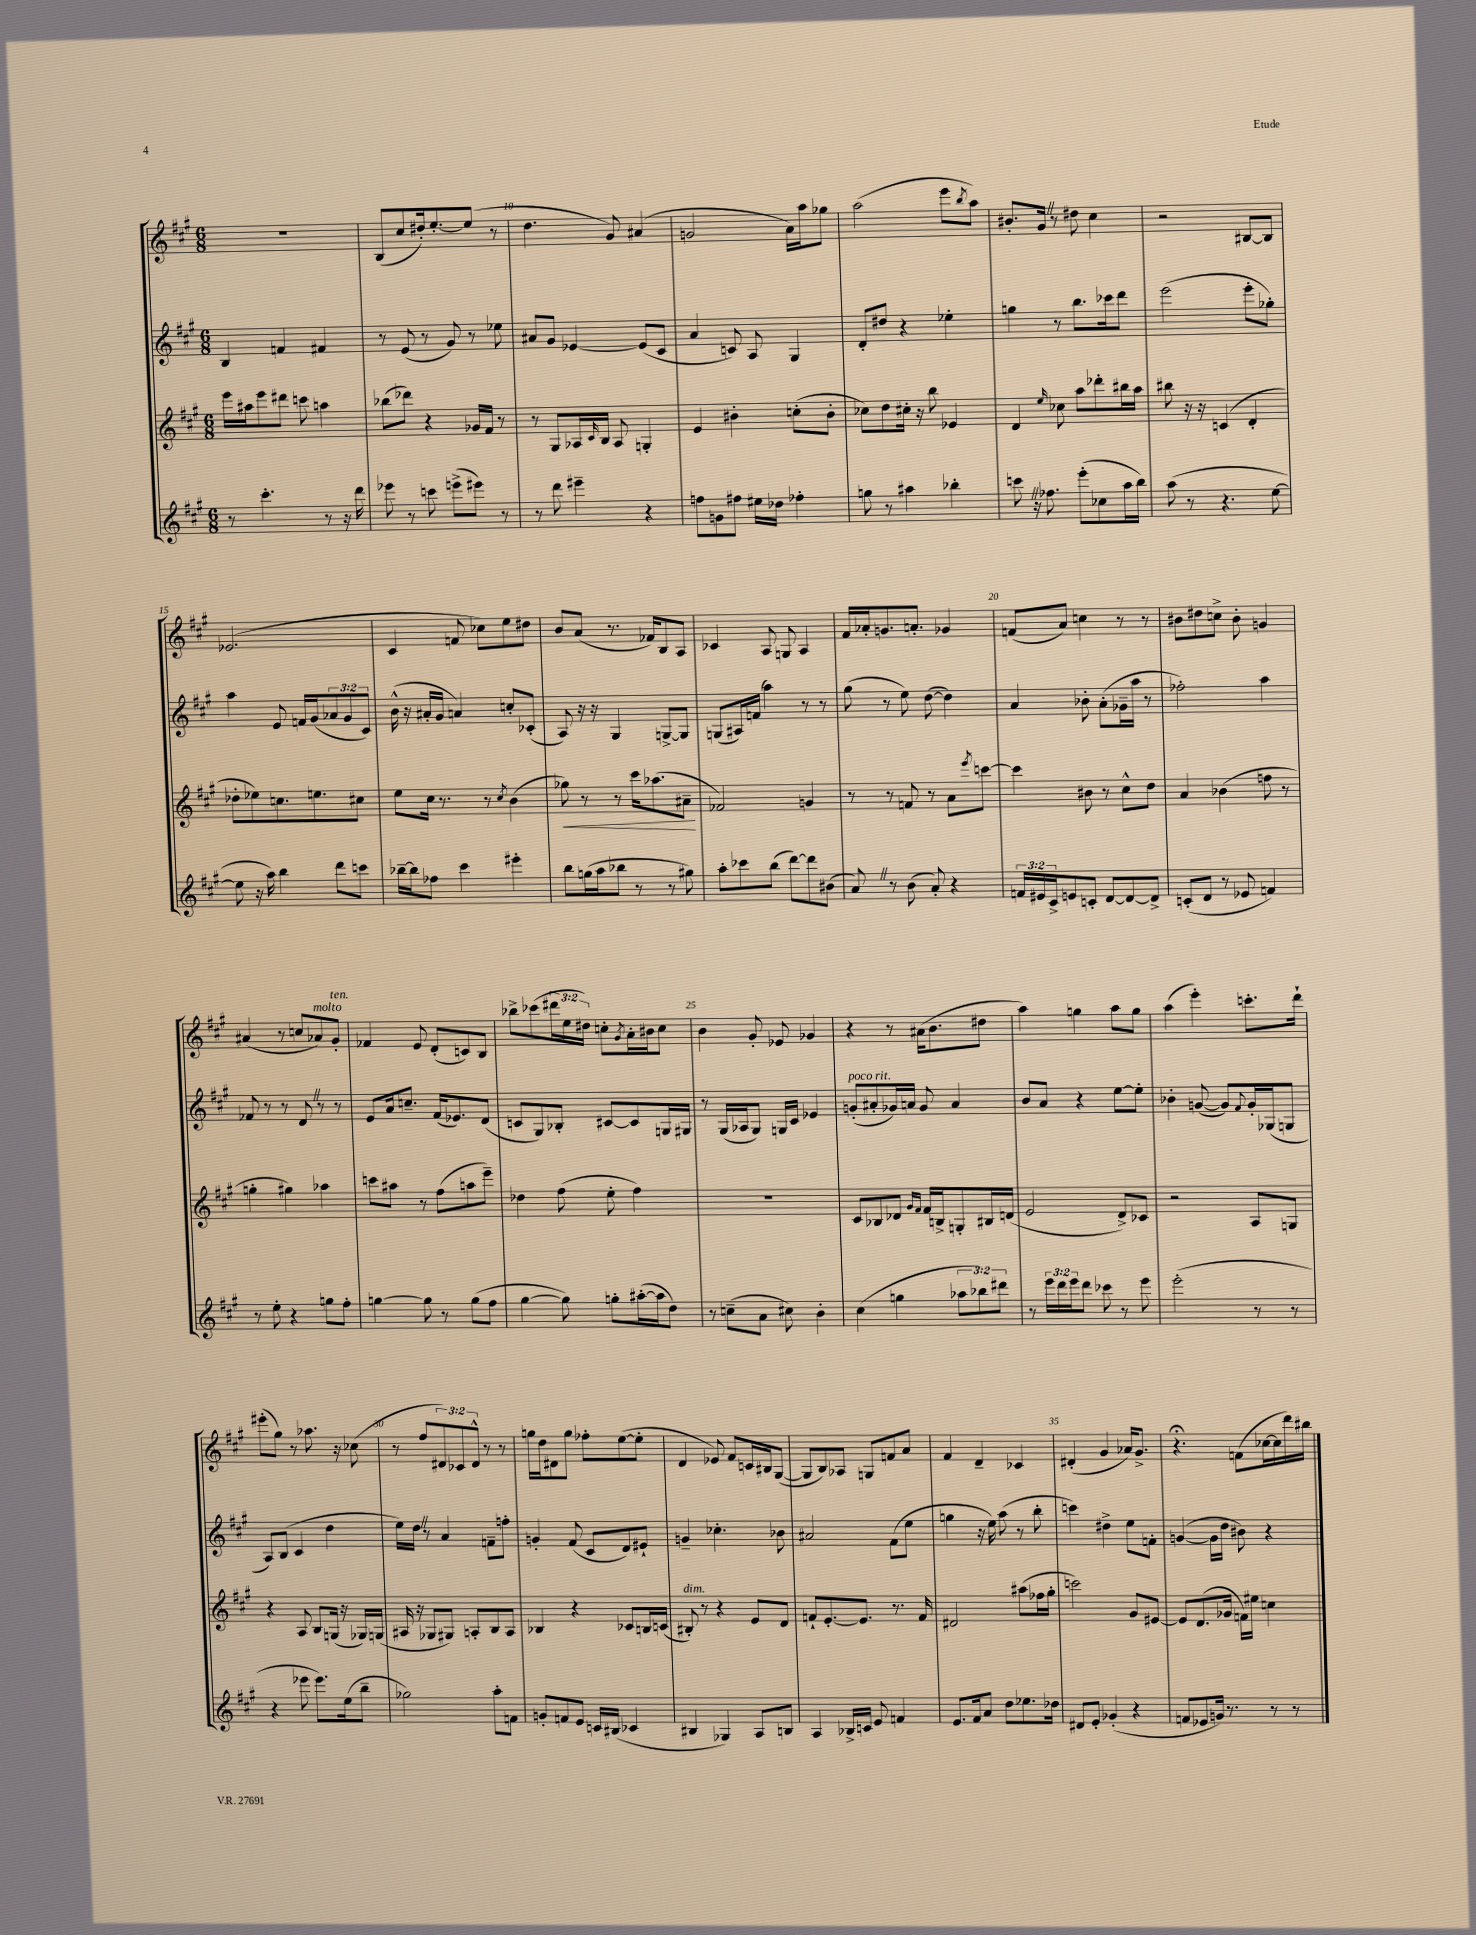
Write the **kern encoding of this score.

**kern	**kern	**kern	**kern
*staff4	*staff3	*staff2	*staff1
*clefG2	*clefG2	*clefG2	*clefG2
*k[f#c#g#]	*k[f#c#g#]	*k[f#c#g#]	*k[f#c#g#]
*M6/8	*M6/8	*M6/8	*M6/8
8r	16eee	4B	2.r
.	16aa#	.	.
4.ccc#'	8eee	.	.
.	8ddd#	4f	.
.	8ccc	.	.
8r	4aa	4f#	.
16r	.	.	.
16ddd	.	.	.
=	=	=	=
8eee-	(8bb-	8r	(8B
8r	8ddd-)	(8e	8cc#
8ccc	4r	8r	16dd#')
.	.	.	[8.ee'
(8eee^	.	8g#)	.
8eee#)	16g-	8r	(8ee]
.	16f#	.	.
8r	8r	8ee-	8r
=	=	=	=
8r	8r	8a#	4.dd
8ddd	8G#	8g#	.
4eee#~	16A-	[4e-	.
.	16qqc#	.	.
.	16B	.	.
.	8A-	.	8g#)
4r	4G'	(8e-]	(4a#
.	.	8c#	.
=	=	=	=
8ff	4e	4a	2g
8g	.	.	.
8ff#	4b#'	8c)	.
16ee#	.	8A	.
16dd-	.	.	.
4ff-'	(8cc'	4G#	16a)
.	.	.	16aa
.	8b#'	.	8gg-
=	=	=	=
8gg	8cc-)	8d'	(2aa
8r	8dd	8dd#	.
4aa#	16cc#'	4r	.
.	16r	.	.
.	8bb	.	.
4bb-'	4e-	4ee-'	8eee
.	.	.	8qbb
.	.	.	8aa)
=	=	=	=
8ccc	4d	4gg	8.b#'
16r	.	.	.
8.ff-	.	.	16g#
.	16qqee	.	.
.	8cc-	8r	8r
(8eee'	8aa	8.bb	8dd#
8cc-	8ddd-'	.	4cc#
.	.	16ccc-	.
16aa	16bb#	8ddd	.
16bb)	16aa	.	.
=	=	=	=
(8aa	8bb#	(2eee	2r
8r	16r	.	.
.	16r	.	.
4.r	(4c	.	.
.	4d'	8eee'	[8B#
[8ee	.	8gg-')	8B#]
=	=	=	=
8ee]	8dd-'	4aa	(2.e-
16r	8ee-)	.	.
16aa)	.	.	.
4bb	8.cc	8e	.
.	.	16f	.
.	8.ee	(16g#	.
8ddd	.	12a-	.
.	.	12g#	.
8ccc	8cc#	.	.
.	.	12c#)	.
=	=	=	=
[16bb-~	8ee	(16b^^	4c#
16bb-]	.	16r	.
8ff-	16cc#	16a#'	.
.	8.r	16g#	.
4ccc#	.	4a)	8f
.	8r	.	8cc-)
.	8qcc#	.	.
4eee#'	(4b	8cc'	8ee
.	.	(8c-'	8dd#
=	=	=	=
8bb	8gg-)	8A)	8b
(16gg	8r	16r	(8a
16aa	.	16r	.
8bb-	8r	4G#	8.r
8r	16ccc#	.	.
.	(8.aa-	.	16f-)
8r	.	[8G^	8B
8gg#)	8a#~	8G]	8A
=	=	=	=
8aa'	2f-)	(8G	4c-
8ccc-	.	16A#)	.
.	.	(16f	.
(8bb	.	4aa)	8A
[8ddd)	.	.	8G
8ddd]	4g	8r	4A
(8b#	.	8r	.
=	=	=	=
8a)	8r	(8gg#	16f#
.	.	.	16a-'
8r	8r	8r	8.g
(8b	8f	8ee)	.
.	.	.	8.a'
8a')	8r	([8dd	.
4r	8a	4dd])	4g-
.	8qeee	.	.
.	[8ccc	.	.
=	=	=	=
24f	4ccc]	4a	(8f
24e#	.	.	.
24c#^	.	.	.
8e	.	.	8a)
8c'	8b#	8b-'	4cc
[8d	8r	(8a'	.
8d_	8cc#^^	16g-~	8r
.	.	16aa	.
8d^]	8dd	8r	8r
=	=	=	=
(8c'	4a	2ff-')	8b#
8d	.	.	8dd#
8r	(4b-	.	8cc^
8e-	.	.	8b#'
4f)	8ff	4aa	4g
.	8r	.	.
=	=	=	=
8r	4gg'	8f-	(4a#
8ee'	.	8r	.
4r	4gg#)	8r	8r
.	.	8d	8cc
8gg	4aa-	8r	8a-)
8ff#'	.	8r	8g#'
=	=	=	=
[4gg	8ccc	8e	4f-
.	8aa#	16a	.
.	.	8.cc~	.
8gg]	8r	.	8e
8r	(8ff#	(16f#	(8d'
.	.	8.e-)	.
(8gg	8aa	.	8c)
8ff#	8eee~)	(8d	8B
=	=	=	=
[4gg#	4dd-	8c	8bb-^
.	.	8G#)	(8ccc-
8gg#])	(8ff#	8B-'	24ddd#
.	.	.	24ee
.	.	.	24dd#)
8gg'	8ee'	[8c#	8cc'
.	.	.	8qg#
([16aa#'	4ff#)	8c#]	16a'
16aa#]	.	.	16b#
8dd)	.	16G	8cc
.	.	16G#	.
=	=	=	=
8r	2.r	8r	4b
(8cc~	.	(16G#	.
.	.	16A-	.
8a	.	8G#)	8g#'
8cc#)	.	16G	8e-
.	.	16c#	.
4b'	.	4e-	4g-
=	=	=	=
(4cc#	8c#	(8g'	4r
.	8B-	8a#'	.
4gg	8d-	16g-)	8r
.	.	16a	.
.	16qqg#	.	.
.	16qqf#	.	.
.	16f#	8g-	(16a#
.	16B^	.	8.b
12aa-	8G'	4a	.
12bb-)	.	.	.
.	16B#	.	8dd#
12ddd#	.	.	.
.	(16d	.	.
=	=	=	=
8r	2e	8b	4aa)
24eee	.	8a	.
24ddd	.	.	.
24eee	.	.	.
8ddd	.	4r	4gg
8ccc-	.	.	.
8r	8d^)	[8ee	8aa
8eee	8c-	8ee']	8gg
=	=	=	=
(2eee'	2r	4b-'	(4aa
.	.	([8g	4eee')
.	.	8g])	.
.	.	8qqf#	.
8r	8A	16g'	8.ccc'
.	.	(16G-	.
8r	8G	8G	.
.	.	.	16ddd`
=	=	=	=
4r	4r	8A)	(8eee#'
.	.	(8B	8gg#)
8eee-	8A	4c#	8r
8.eee-)	8B	.	8.aa-
.	(16G	4dd	.
(16ee	16r	.	16r
8bb~	16G-)	.	(8cc-
.	(16G	.	.
=	=	=	=
2gg-)	16A#	16ee)	8r
.	16r	16dd	.
.	8G-	8r	8ff#
.	8G#)	4a	12d#)
.	.	.	12c-
.	8A'	.	.
.	.	.	12d#^^
8aa'	8B	8f~	8r
8f	8A	8ff'	8r
=	=	=	=
8g'	4B-	4g'	16gg
.	.	.	16dd
8f	.	.	8d#
8e	4r	(8f#	8gg
16c	.	8c#	8ff-'
(16B#	.	.	.
4c-	8c-	8d)	([8ee
.	16B	8e#`	8ee']
.	(16c	.	.
=	=	=	=
4B#	8B#')	4g~	4d
.	8r	.	.
4G-)	4r	4.cc-'	8e-)
.	.	.	8f#
8A	8e	.	16c
.	.	.	16B#
8B	8d	8b-	([8G#
=	=	=	=
4A	8f`	2a#	8G#]
.	[8.e'	.	8B)
16B-^	.	.	8A-
16c	8.e]	.	.
8e	.	.	8G
4f	8.r	(8f#	8f
.	.	8ee	8a
.	16f	.	.
=	=	=	=
8.e	2d#	4gg	4f#
16f#	.	.	.
8a	.	16r	4d~
.	.	16ee)	.
8dd	.	(8aa	.
8.ee-	(8aa#	8r	4c-
.	16ff-	8bb'	.
16dd-	16gg#'	.	.
=	=	=	=
8d#	2ccc)	4ccc)	(4d#'
8e'	.	.	.
(4g-'	.	4dd#^	4g#
4r	8g#	8ee	16a-)
.	.	.	8.g#^
.	[8e#	8f'	.
=	=	=	=
8f	8e#]	([4g	4.r;
8e-	(8.d	.	.
16g)	.	16g]	.
8.r	16g-	16dd	.
.	16f)	8b#)	(8f
.	16ee#	.	.
8r	4cc	4r	[16cc-
.	.	.	16cc-]
8r	.	.	16ddd)
.	.	.	16bb#
==	==	==	==
*-	*-	*-	*-
